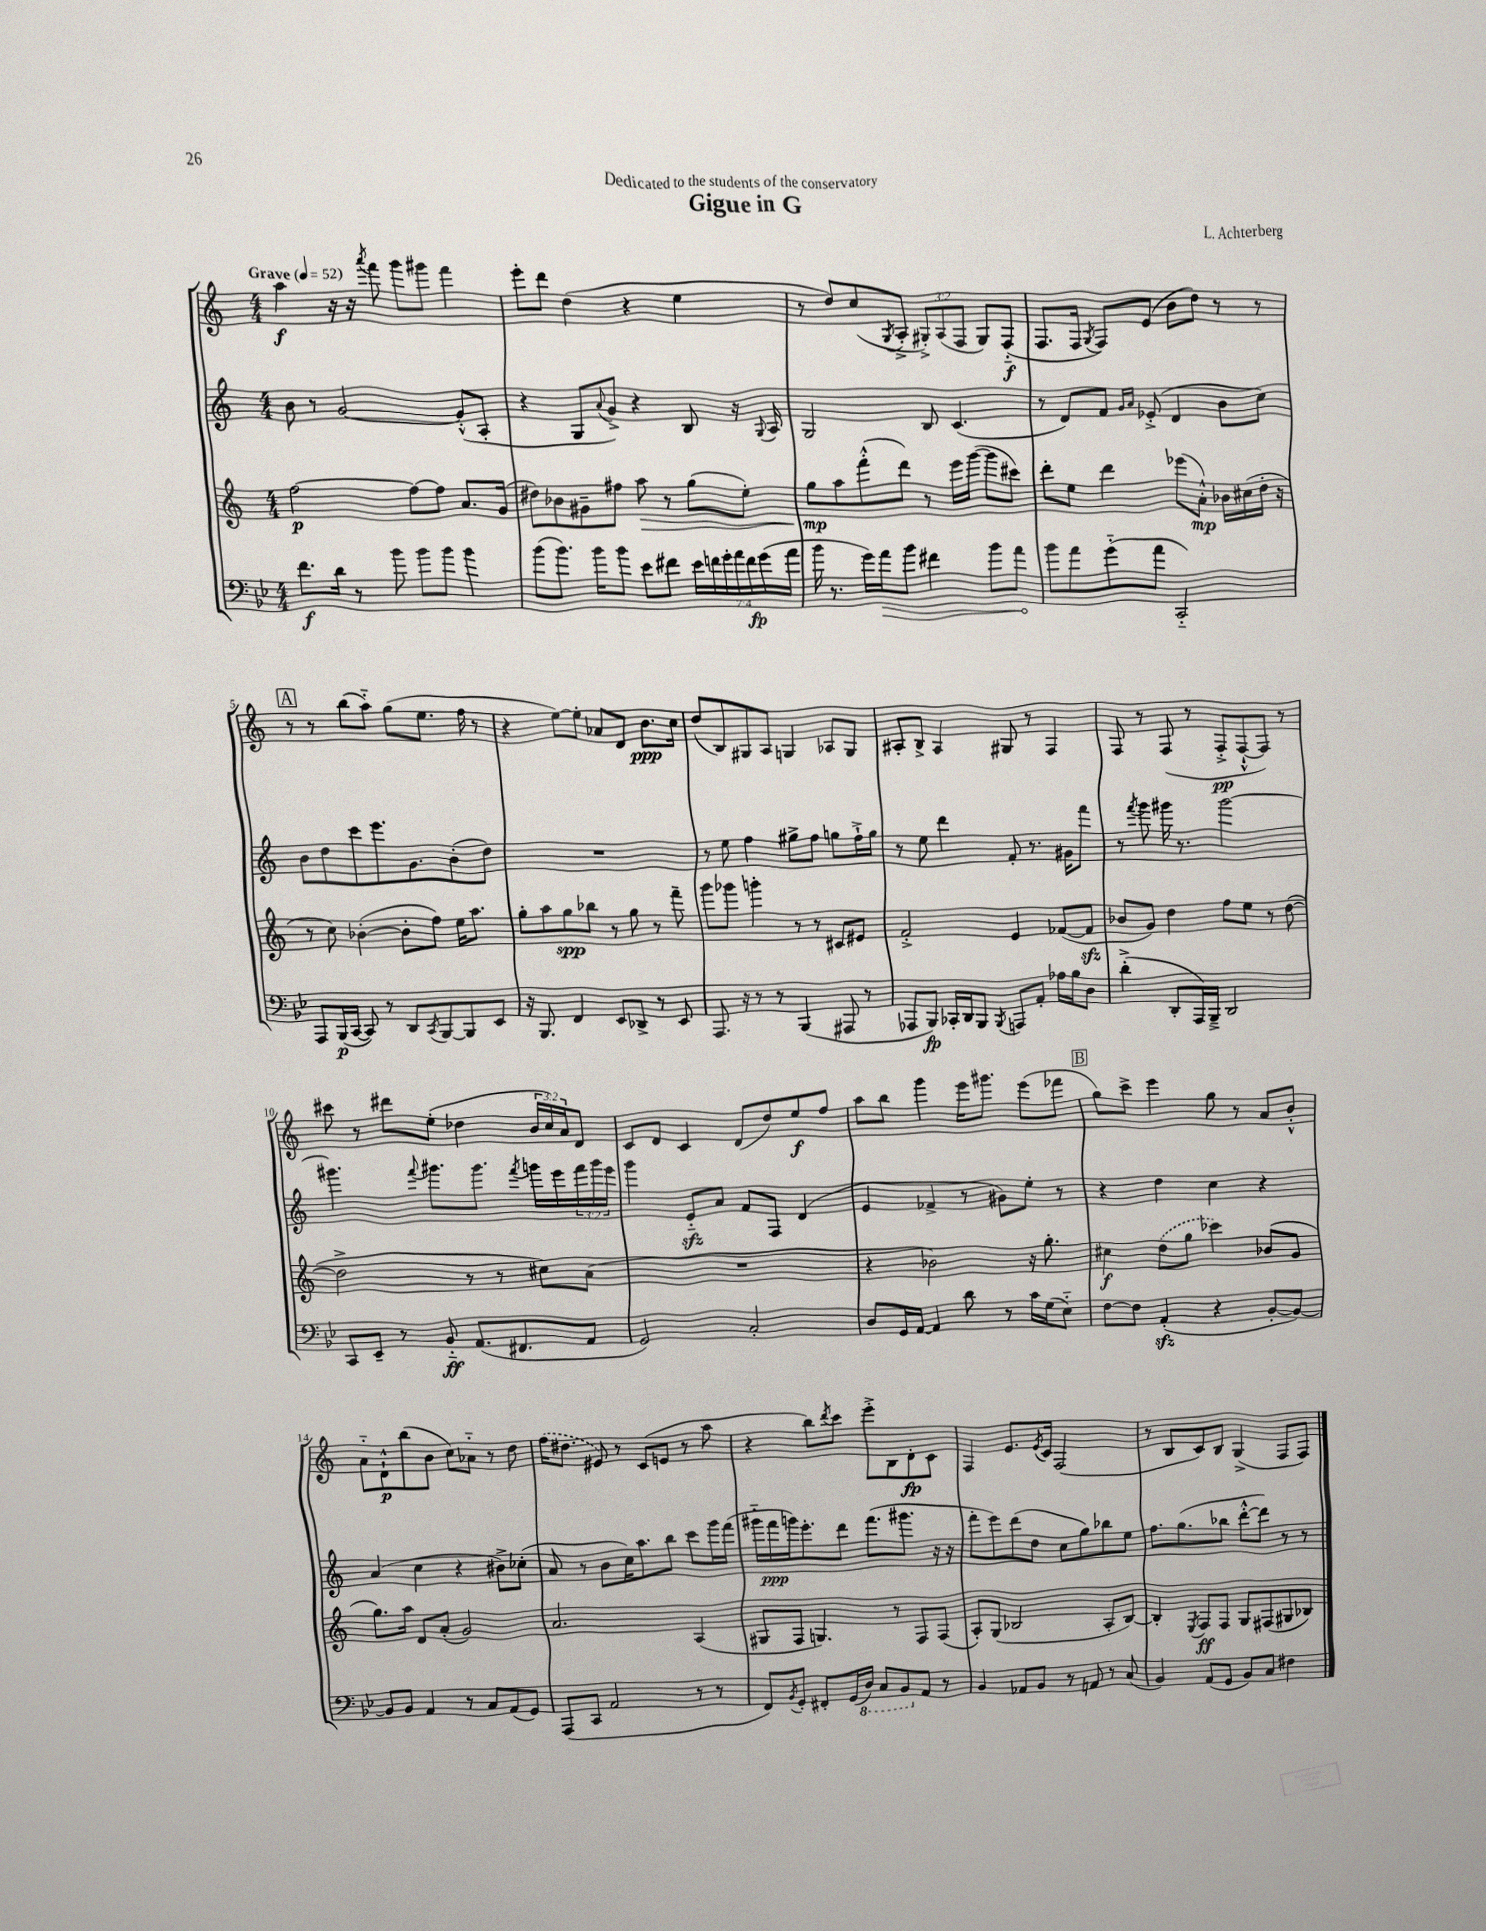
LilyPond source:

\header { title = "Gigue in G" composer = "L. Achterberg" dedication = "Dedicated to the students of the conservatory" }
<<
\new StaffGroup <<
\new Staff = "s0" {
    \clef treble \key c \major \numericTimeSignature \time 4/4 \override Staff.TupletNumber.text = #tuplet-number::calc-fraction-text \tempo "Grave" 4 = 52
    a''4\f r16 r16 \acciaccatura { a'''8 } f'''8 g'''8 gis'''8 f'''4 |
    e'''8-. d'''8 d''4( r4 e''4 |
    r8 d''8) c''8( \acciaccatura { g8 } a8-.-> \tuplet 3/2 { gis8-.->) a8( f8 } gis8) f8-_\f( |
    f8. f16 \acciaccatura { g8 } f8) e'8( b'8 d''8) r8 r8 |
    \mark \markup { \box "A" } r8 r8 b''8( a''8-_) g''8( e''8. f''16 r8 |
    r4 e''8~) e''8-. aes'8 d'8 b'8.\ppp c''16 |
    d''8( b8) gis8 a8 g4 aes8 g8 |
    ais8-. b8-> ais4 gis8 r8 f4 |
    f8 r8 f8( r8 f8-.->\pp f8~-!-^ f8) r8 |
    cis'''8 r8 dis'''8 e''8-.( des''4 \tuplet 3/2 { b'16 c''16) a'16 } d'8 |
    c'8 d'8 c'4 d'8( d''8) e''8\f f''8 |
    a''8 b''8 g'''4 e'''16 gis'''8. e'''8( fes'''8 |
    \mark \markup { \box "B" } g''8) c'''8-> e'''4 g''8 r8 a'8 b'8-.-^ |
    a'8-_ d'8-!-^\p b''8( b'8 c''8) aes'8-_ r8 d''8 |
    \once \slurDashed f''16( dis''8. eis'8) r8 c'8( e'8 r8 a''8 |
    r4 b''8) \acciaccatura { d'''8 } c'''8 e'''8-.-> b8 d'8-.\fp c'8 |
    f4 e'8. \acciaccatura { e'8 } c'16 f2( |
    r8 b8 c'8) b8 g4->( f8 f8) \bar "|." |
}
\new Staff = "s1" {
    \clef treble \key c \major \numericTimeSignature \time 4/4 \override Staff.TupletNumber.text = #tuplet-number::calc-fraction-text
    b'8 r8 g'2~ g'8-.-^( a8-. |
    r4 g8 \appoggiatura { a'8 } g'8->) r4 b8 r16 \appoggiatura { g8 } a16 |
    g2 b8 c'4.( |
    r8 d'8) f'8 \grace { g'16 a'16 } ees'8-.->( d'4 b'8 c''8) |
    \mark \markup { \box "A" } b'8 d''8 c'''8 e'''8. g'8. b'8-.( d''8) |
    R1 |
    r8 e''8 f''4 gis''8-> f''8 g''8 f''16-!-> g''16 |
    r8 e''8 d'''4 f'8-. r8. gis'16 f'''8 |
    r8 \acciaccatura { f'''8 } g'''8 gis'''16 r8. gis'''2~ |
    gis'''4. \appoggiatura { f'''8 } gis'''8. gis'''8. \acciaccatura { f'''8 } g'''16 e'''16 \tuplet 3/2 { f'''16 g'''16 e'''16 } |
    g'''4 e'8-_\sfz a'8 f'8 f8 d'4( |
    e'4 fes'4-> r8 gis'8) e''8-. r8 |
    \mark \markup { \box "B" } r4 d''4 c''4 r4 |
    a'4( c''4 r4 bis'8->) ces''8-.( |
    a'8 r8 b'8 c''16) a''8. b''8 c'''8 g'''16 f'''16( |
    gis'''16-_ f'''16\ppp g'''16) e'''8.-. d'''8 f'''8.( gis'''8. r16 r16 |
    f'''8-. e'''8) d'''8( d''8 c''8 g''8) bes''8 e''8 |
    f''8. g''8.( bes''8 d'''8~-.-^ d'''8) r8 r8 \bar "|." |
}
\new Staff = "s2" {
    \clef treble \key c \major \numericTimeSignature \time 4/4
    f''2~\p f''8~ f''8 a'8. g'16( |
    dis''8) bes'8 gis'8-- fis''8 a''8\> r8 g''8( e''8-.) |
    g''8\mp\! a''8 f'''8-.-^( d'''8) r8 e'''16 g'''16~( g'''8 cis'''8) |
    d'''8-. e''8 d'''4 ees'''8( a'8-.-^\mp) bes'16 cis''16( d''16-. r16 |
    \mark \markup { \box "A" } r8 c''8) bes'4~-.( bes'8-. f''8) e''16 a''8. |
    g''8-. a''8 g''8\spp bes''8 r8 g''8 r8 f'''8-- |
    g'''8 ges'''8 g'''4-. r8 r8 cis'8 eis'8 |
    f'2-.-> e'4 fes'8~( fes'8\sfz |
    bes'8 g'8) d''4 f''8 e''8 r8 d''8~( |
    d''2-> r8 r8 cis''8) a'8( |
    R1 |
    r4 bes'2) r16 g''8.-. |
    \mark \markup { \box "B" } cis''4\f \once \slurDashed d''8( g''8 ces'''4) bes'8( g'8 |
    g''8.) a''16 d'8 a'8-.( g'2) |
    a'2. a4( |
    gis8 f8 g4.) r8 f8 f8( |
    a8-.) g8( bes2 a8-. bes8~) |
    bes4-. \acciaccatura { e8 } f8\ff f8 g8 fis8( gis8 bes8) \bar "|." |
}
\new Staff = "s3" {
    \clef bass \key bes \major \numericTimeSignature \time 4/4 \override Staff.TupletNumber.text = #tuplet-number::calc-fraction-text
    f'8.\f d'16 r8 bes'8 bes'8 bes'8 bes'4 |
    bes'8( bes'8.) bes'16 bes'8 ees'8 fis'8 \tuplet 7/4 { ees'16 f'16 g'16-. a'16 f'16\fp g'16( a'16 } |
    bes'16 r8. g'16) \once \override Hairpin.circled-tip = ##t a'16\> bes'8 fis'4 bes'8 a'8\! |
    bes'8 a'8 g'8-_( a'8 c,2-_) |
    \mark \markup { \box "A" } a,,8 bes,,16\p( c,16~ c,8) r8 d,8 \acciaccatura { c,8 } bes,,8~ bes,,8 ees,8 |
    r16 bes,,8. f,4 ees,8 des,8-> r8 ees,8 |
    a,,8. r16 r8 r8 bes,,4( ais,,8 r8 |
    aes,,8 bes,,8\fp) ces,16-. d,16 bes,,8 \acciaccatura { bes,,8 } a,,8 a,8-. aes16 bes16 d8 |
    d'4-.->( d,8-. a,,16) bes,,16---> d,2 |
    c,8 ees,8-- r8 bes,8-_\ff a,8.( fis,8. a,8 |
    g,2) c2-. |
    d8 g,16 a,16~ a,4 d'8 r8 c'16 g16( ees8-_) |
    \mark \markup { \box "B" } f8~ f8 a,4-.\sfz( r4 bes,8~-. bes,8~) |
    bes,8 bes,8 a,4 r8 c8 a,8( g,8) |
    a,,8( c,8 a,2 r8 r8 |
    f,8) \acciaccatura { bes,8 } g,8-. fis,8-. g,16( \ottava #-1 d,16) c,8 bes,,8 \ottava #0 a,8 r8 |
    bes,4 aes,8 bes,8 r8 a,8 r8 c8( |
    bes,4) a,8( g,8 bes,8) c8 fis4 \bar "|." |
}
>>
>>
